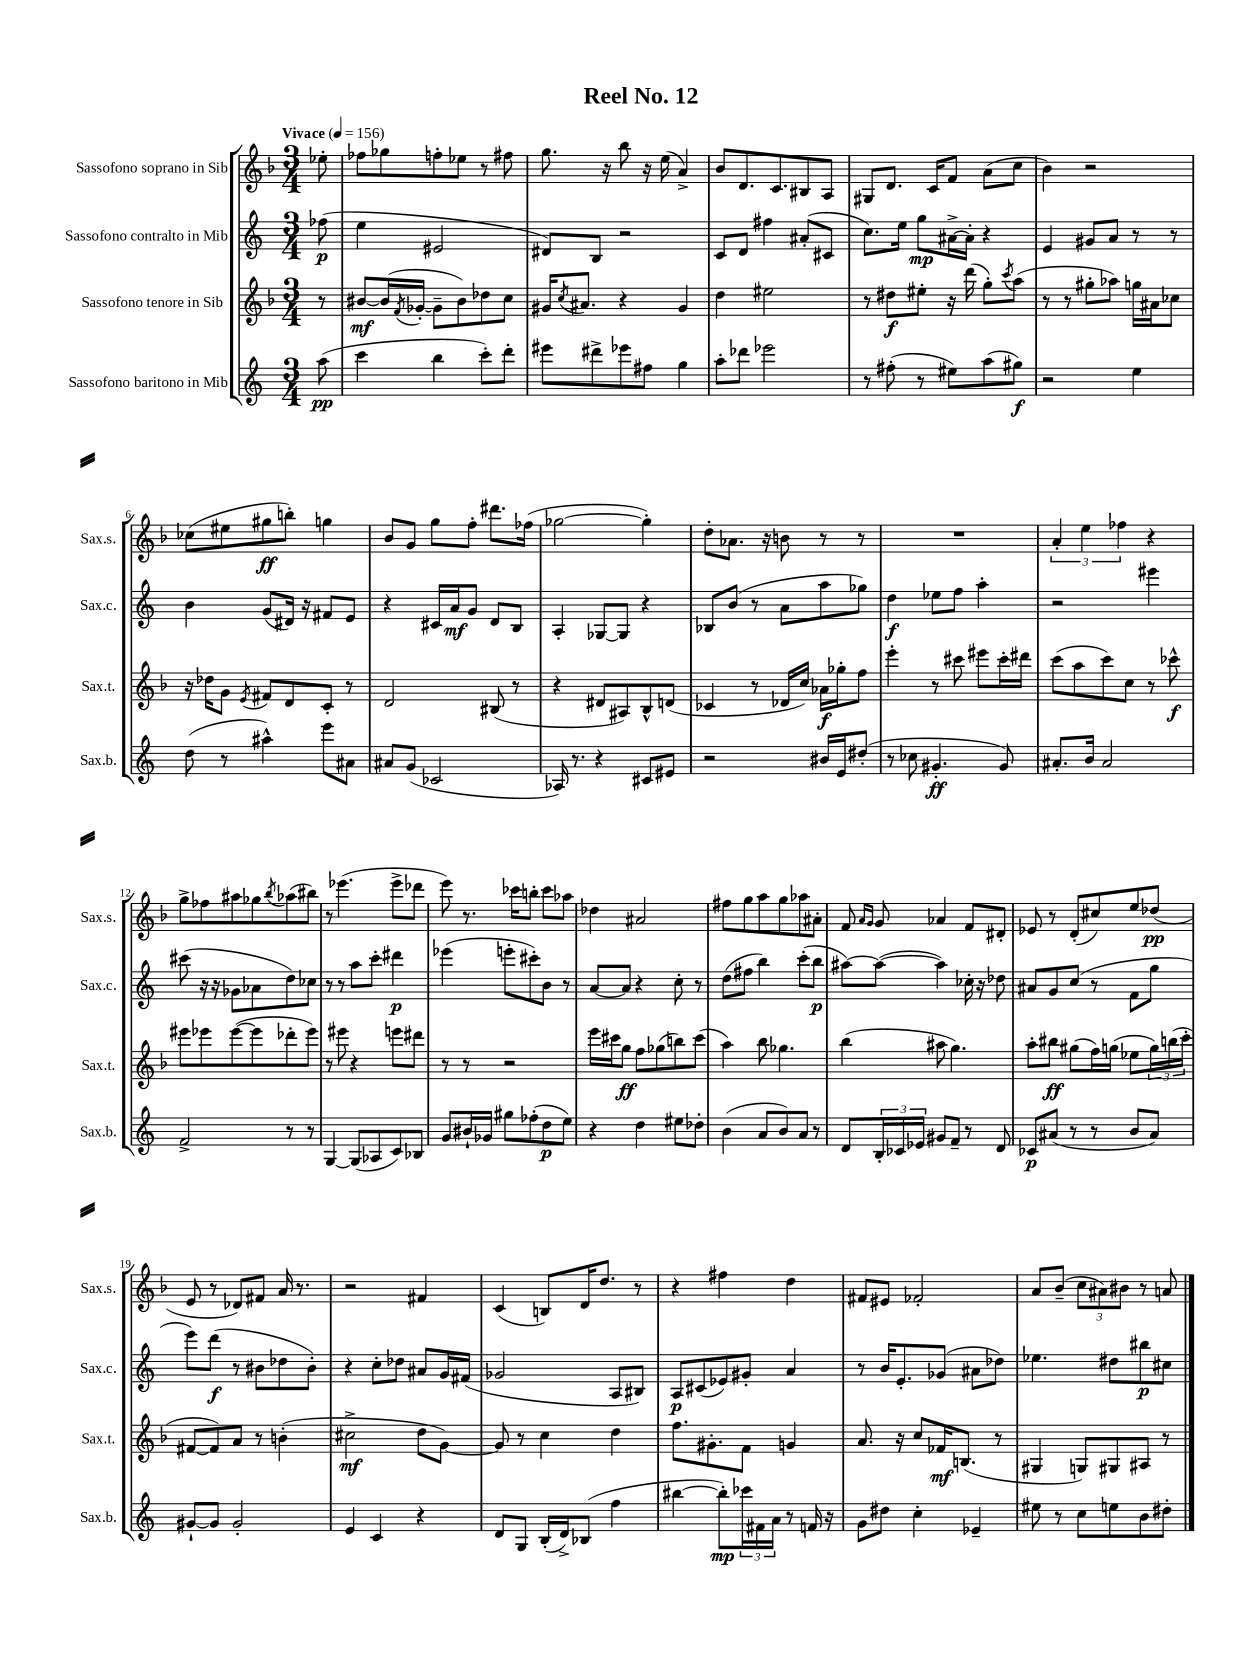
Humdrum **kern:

**kern	**kern	**kern	**kern
*staff4	*staff3	*staff2	*staff1
*clefG2	*clefG2	*clefG2	*clefG2
*k[]	*k[b-]	*k[]	*k[b-]
*M3/4	*M3/4	*M3/4	*M3/4
*MM156	*MM156	*MM156	*MM156
(8aa	8r	(8ff-	8ee-'
=	=	=	=
4ccc	[8b#	4ee	8ff-
.	(16b#]	.	8gg-
.	8qf	.	.
.	[16g-'	.	.
4bb	8g-~]	2e#	8ff'
.	8b#)	.	8ee-
8ccc')	8dd-	.	8r
8ddd'	8cc	.	8ff#
=	=	=	=
8eee#	16g#	8d#)	8.gg
.	8qcc	.	.
.	8.a#	.	.
8ddd#^	.	8B	.
.	.	.	16r
8eee-	4r	2r	8bb-
8ff#	.	.	16r
.	.	.	(16ee
4gg	4g#	.	4a^)
=	=	=	=
8aa'	4dd	8c	8b-
8ddd-	.	8d	8.d
2eee-	2ee#	4ff#	.
.	.	.	8.c
.	.	(8a#'	8B#
.	.	8c#	8A
=	=	=	=
8r	8r	8.cc)	8G#
(8ff#'	8dd#	.	8.d
.	.	16ee	.
8r	8ee#'	8gg	.
.	.	.	16c
8ee#)	16r	[16a#^	8f
.	(16ddd	16a#']	.
(8aa	8gg')	4r	(8a
.	8qccc	.	.
8gg#)	(8aa	.	8cc
=	=	=	=
2r	8r	4e	4b-)
.	8r	.	.
.	8gg#'	8g#	2r
.	8aa-)	8a	.
4ee	16gg	8r	.
.	16a#	.	.
.	8cc-	8r	.
=	=	=	=
(8dd	16r	4b	(8cc-
.	16dd-	.	.
8r	8g	.	8ee#
.	8qe	.	.
4aa#^^)	8f#	(8g	8gg#
.	8d	16d#)	8bb')
.	.	16r	.
8eee	8c'	8f#	4gg
8a#	8r	8e	.
=	=	=	=
8a#	2d	4r	8b-
(8g	.	.	8g
2c-	.	16c#	8gg
.	.	16a	.
.	.	8g	8ff'
.	(8B#	8d	8.ddd#
.	8r	8B	.
.	.	.	(16ff-
=	=	=	=
16A-)	4r	4A'	[2gg-
8.r	.	.	.
4r	8d#	[8G-	.
.	8A#)	8G-]	.
8c#	8B-^^	4r	4gg-'])
8e#	(8d	.	.
=	=	=	=
2r	4c-	8B-	8dd'
.	.	(8b	8.a-
.	8r	8r	.
.	.	.	16r
.	16d-	8a	8b
.	16cc)	.	.
16b#	16a-	8aa	8r
16e	16gg-'	.	.
(8dd#'	8ff	8gg-)	8r
=	=	=	=
8r	4eee'	4dd	2.r
8cc-	.	.	.
4.g#'	8r	8ee-	.
.	8ccc#	8ff	.
.	8eee#	4aa'	.
8g#)	16ccc#'	.	.
.	16ddd#	.	.
=	=	=	=
8.a#'	(8ccc	2r	6a'
.	8aa	.	.
.	.	.	6ee
16b	.	.	.
2a#	8ccc)	.	.
.	.	.	6ff-
.	8cc	.	.
.	8r	4eee#	4r
.	8ccc-^^	.	.
=	=	=	=
2f^	8eee#	(8ccc#	8gg^
.	8eee-	16r	8ff-
.	.	16r	.
.	([8eee-	8g-	8aa#
.	8eee-]	8a-	8gg-
.	.	.	8qbb-
8r	8ddd-'	8dd)	(8aa-
8r	8eee-)	8cc-	8bb#)
=	=	=	=
[4G	8r	8r	8r
.	8eee#	8r	(4.eee-
(8G]	4r	8aa	.
8A-	.	8ccc'	.
8c)	8eee	4ddd#	8eee-^
8B-	8ddd#	.	8ddd-
=	=	=	=
8g	8r	(4eee-	8eee)
16b#`	8r	.	8.r
16g-	.	.	.
8gg#	2r	8eee'	.
.	.	.	16ccc-
(8ff-'	.	8ccc#')	8bb'
8dd	.	8b	8ccc-
8ee)	.	8r	8aa-
=	=	=	=
4r	16eee	[8a	4dd-
.	16ccc#	.	.
.	8gg	8a]	.
4dd	8ff	4r	2a#
.	(8gg-	.	.
8ee#	8bb)	8cc'	.
8dd-'	(8ccc#	8r	.
=	=	=	=
(4b	4aa)	(8dd	8ff#
.	.	8ff#	8gg
8a	8bb-	4bb)	8aa
8b)	4.gg-	.	8gg
8a	.	(8ccc'	8aa-
8r	.	8bb	8a#'
=	=	=	=
8d	(4bb-	[8aa#)	8f
.	.	.	16qqa
.	.	.	16qqg
24B'	.	(8aa#_	8g
24c-	.	.	.
24e-	.	.	.
8g#	8aa#	4aa#])	4a-
8f~	4.gg)	.	.
8r	.	16cc-'	8f
.	.	16r	.
8d	.	8dd-	8d#'
=	=	=	=
8c-	8aa'	8a#	8e-
(8a#	8bb#	8g	8r
8r	(8gg#	(8cc	(8d'
8r	16ff)	8r	8cc#)
.	(16gg	.	.
8b	8ee-	8f	8ee
8a#)	24gg)	8gg	(8dd-
.	(24bb	.	.
.	24ccc'	.	.
=	=	=	=
[8g#`	[8f#	8eee)	8e
8g#]	8f#])	(8ddd	8r
2g#'	8a	8r	8d-)
.	8r	8b#	8f#
.	(4b'	8dd-	16a
.	.	.	8.r
.	.	8b#')	.
=	=	=	=
4e	2cc#^	4r	2r
4c	.	8cc'	.
.	.	8dd-	.
4r	8dd	8a#	4f#
.	[8g)	16g	.
.	.	(16f#	.
=	=	=	=
8d	8g]	2g-	(4c
8G	8r	.	.
(16B'	4cc	.	8B)
16d^)	.	.	.
(8B-	.	.	16d
.	.	.	8.dd
4ff	4dd	8A	.
.	.	8B#)	8r
=	=	=	=
[4bb#	8.ff	8A	4r
.	.	(8c#	.
.	8.g#'	.	.
8bb#'])	.	8e-)	4ff#
24ccc-	8f	8g#'	.
24f#	.	.	.
24a	.	.	.
8r	4g	4a	4dd
16f	.	.	.
16r	.	.	.
=	=	=	=
8g	8.a	8r	8f#
8dd#	.	16b	8e#
.	16r	8.e'	.
4cc'	8cc	.	2f-'
.	16f-	(8g-	.
.	(8.B	.	.
4e-~	.	8a#	.
.	8r	8dd-)	.
=	=	=	=
8ee#	4G#	4.ee-	8a
8r	.	.	(8b-~
8cc	8G)	.	12cc
.	.	.	12a#)
8ee	8G#	8dd#	.
.	.	.	12b#
8b	8A#	8bb#	8r
8dd#'	8r	8cc#	8a
==	==	==	==
*-	*-	*-	*-
